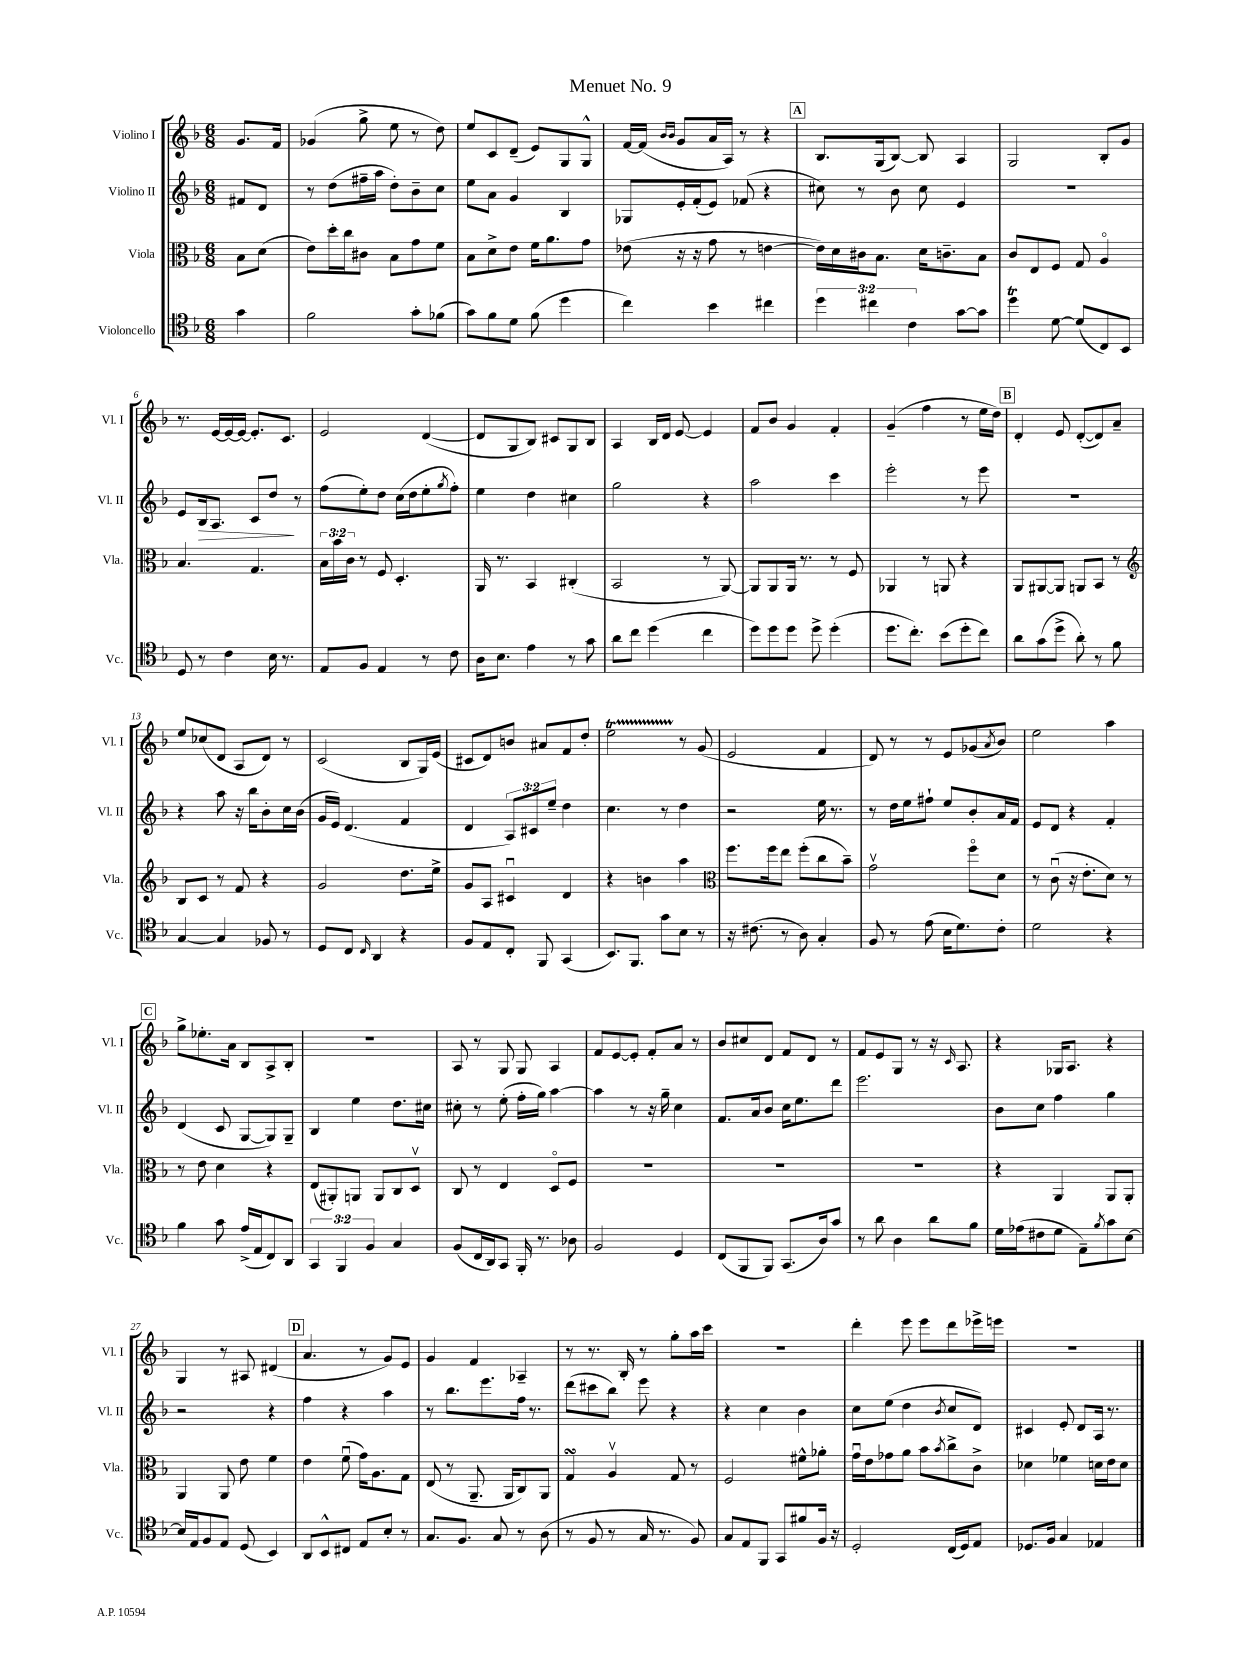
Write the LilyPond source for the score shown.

\header { title = "Menuet No. 9" }
<<
\new StaffGroup <<
\new Staff = "s0" \with { instrumentName = "Violino I" shortInstrumentName = "Vl. I" } {
    \clef treble \key f \major \numericTimeSignature \time 6/8 \partial 4
    g'8. f'16 |
    ges'4( g''8-> e''8 r8 d''8) |
    e''8 c'8 d'8--( e'8) g8 g8-^ |
    f'16~ f'16( \grace { bes'16 bes'16 } g'8 a'16 a16) r8 r4 |
    \mark \markup { \box "A" } bes8. g16( bes8~) bes8 a4 |
    g2 bes8-. g'8 |
    r8. e'16~ e'16~ e'16~ e'8.-. c'8. |
    e'2 d'4~( |
    d'8 g8 bes8) cis'8 g8 bes8 |
    a4 bes16 d'16 e'8~ e'4 |
    f'8 bes'8 g'4 f'4-. |
    g'4--( f''4 r8 e''16 d''16) |
    \mark \markup { \box "B" } d'4-. e'8 d'8~-.( d'8) a'8-- |
    e''8 ces''8( d'8 a8 d'8) r8 |
    c'2( bes8 g16) e'16( |
    cis'8 d'8) b'8 ais'8 f'8 d''8-. |
    e''2\startTrillSpan r8\stopTrillSpan g'8( |
    e'2 f'4 |
    d'8) r8 r8 e'8 ges'8( \acciaccatura { a'8 } bes'8) |
    e''2 a''4 |
    \mark \markup { \box "C" } g''8-> ees''8.-. a'16 bes8 a8-> bes8-. |
    R2. |
    a8 r8 g8 g8 a4 |
    f'8 e'8~ e'8-. f'8-. a'8 r8 |
    bes'8 cis''8 d'8 f'8 d'8 r8 |
    f'8 e'8 g8 r8 r16 \grace { c'16 } a8. |
    r4 ges16 a8. r4 |
    g4 r8 ais8 dis'4( |
    \mark \markup { \box "D" } a'4. r8 g'8) e'8 |
    g'4 f'4 aes4-- |
    r8 r8. bes16-. r8 g''8-. a''16 c'''16 |
    R2. |
    d'''4-. e'''8 e'''8 d'''8 ees'''16-> e'''16 |
    R2. \bar "|." |
}
\new Staff = "s1" \with { instrumentName = "Violino II" shortInstrumentName = "Vl. II" } {
    \clef treble \key f \major \numericTimeSignature \time 6/8 \override Staff.TupletNumber.text = #tuplet-number::calc-fraction-text \partial 4
    fis'8 d'8 |
    r8 d''8( fis''16-- a''16 d''8-.) bes'8-- c''8 |
    e''8 a'8 g'4 bes4 |
    ges8 e'16-. f'16-.( e'8) fes'8( r4 |
    \mark \markup { \box "A" } cis''8) r8 bes'8 cis''8 e'4 |
    R2. |
    e'8 bes16\> a8. c'8 d''8\! r8 |
    f''8( e''8-.) d''8 c''16( d''16 e''8-. \acciaccatura { g''8 } f''8-.) |
    e''4 d''4 cis''4 |
    g''2 r4 |
    a''2 c'''4 |
    e'''2-. r8 e'''8 |
    \mark \markup { \box "B" } R2. |
    r4 a''8 r16 bes''16 bes'8-. c''16 bes'16( |
    g'16 e'16) d'4.( f'4 |
    d'4 \tuplet 3/2 { a8) cis'8 e''8-- } d''4 |
    c''4. r8 d''4 |
    r2 e''16 r8. |
    r8 d''16 e''16 fis''8-! e''8 bes'8-. a'16 f'16 |
    e'8 d'8 r4 f'4-. |
    \mark \markup { \box "C" } d'4( c'8 g8~ g8) g8-- |
    bes4 e''4 d''8. cis''16 |
    cis''8-. r8 e''8-.( f''16-. g''16) a''4~ |
    a''4 r8 r16 g''16-- c''4 |
    f'8. a'16 bes'8 c''16 e''8. d'''8 |
    e'''2. |
    bes'8 c''8 f''4 g''4 |
    r2 r4 |
    \mark \markup { \box "D" } f''4 r4 a''4 |
    r8 bes''8. e'''8. f''16 r8. |
    d'''8( cis'''8 bes''8) e'''8 r4 |
    r4 c''4 bes'4 |
    c''8 e''8( d''4 \acciaccatura { bes'8 } c''8 d'8) |
    cis'4 e'8-. d'8 a16 r8. \bar "|." |
}
\new Staff = "s2" \with { instrumentName = "Viola" shortInstrumentName = "Vla." } {
    \clef alto \key f \major \numericTimeSignature \time 6/8 \override Staff.TupletNumber.text = #tuplet-number::calc-fraction-text \partial 4
    bes8 d'8( |
    e'8) d''16-. c''16 cis'8 bes8 g'8 f'8 |
    bes8 d'8-> e'8 f'16 a'8. g'8 |
    ees'8( r16 r16 g'8 r8 e'4~ |
    \mark \markup { \box "A" } e'16) d'16 cis'16 bes8. d'16 c'8.-- bes8 |
    c'8 e8 f8 g8 a4\flageolet |
    bes4. g4. |
    \tuplet 3/2 { bes16 bes'16 c'16 } r8 f8 d4.-. |
    a,16 r8. bes,4 cis4-.( |
    bes,2 r8 a,8~) |
    a,8 a,8 a,16 r8. r8 f8 |
    aes,4 r8 a,8 r4 |
    \mark \markup { \box "B" } a,8 ais,8~ ais,8 a,8 bes,8 r8 |
    \clef treble bes8 c'8 r8 f'8 r4 |
    g'2 d''8. e''16-> |
    g'8 a8 cis'4\downbow d'4 |
    r4 b'4 a''4 |
    \clef alto f''8. f''16 e''8 f''8-.( c''8 bes'8--) |
    g'2\upbow f''8\flageolet d'8 |
    r8 c'8\downbow( r16 e'8.-. d'8) r8 |
    \mark \markup { \box "C" } r8 e'8 d'4 r4 |
    e8( ais,8-.) a,8 a,8 c8 d8\upbow |
    c8 r8 e4 d8\flageolet f8 |
    R2. |
    R2. |
    R2. |
    r4 a,4 a,8 a,8-. |
    a,4 a,8 e'8 f'4 |
    \mark \markup { \box "D" } e'4 f'8\downbow( g'16) a8. g8 |
    e8( r8 a,8.-- a,16 c8) a,8 |
    g4\turn a4\upbow g8 r8 |
    f2 fis'8-^ aes'8-. |
    g'16\downbow e'16 ges'8 a'8 bes'8 \acciaccatura { bes'8 } c''8-> c'8-> |
    des'4 fes'4 d'16 e'16 d'8 \bar "|." |
}
\new Staff = "s3" \with { instrumentName = "Violoncello" shortInstrumentName = "Vc." } {
    \clef tenor \key f \major \numericTimeSignature \time 6/8 \override Staff.TupletNumber.text = #tuplet-number::calc-fraction-text \partial 4
    g'4 |
    f'2 g'8-. fes'8( |
    g'8) f'8 d'8 f'8( d''4 |
    c''4) bes'4 cis''4 |
    \mark \markup { \box "A" } \tuplet 3/2 { d''4 cis''4 c'4 } g'8~ g'8 |
    d''4\trill d'8~ d'8( c8) bes,8 |
    d8 r8 c'4 bes16 r8. |
    e8 f8 e4 r8 c'8 |
    a16 bes8. e'4 r8 g'8 |
    a'8 c''8 d''4( c''4 |
    d''8) d''8 d''8 d''8-> d''4-.( |
    d''8. c''8.-.) bes'8( d''8-. c''8) |
    \mark \markup { \box "B" } a'8 g'8( d''8-> a'8-.) r8 f'8 |
    g4~ g4 fes8 r8 |
    d8 c8 \grace { c16 } a,4 r4 |
    f8 e8 c8-. f,8 g,4( |
    bes,8.) f,8. g'8 bes8 r8 |
    r16 cis'8.( r8 a8) g4-. |
    f8 r8 e'8( bes16 d'8.) c'8-. |
    d'2 r4 |
    \mark \markup { \box "C" } f'4 g'8 e'16->( e16 c8) a,8 |
    \tuplet 3/2 { g,4 f,4 f4 } g4 |
    f8( c16 a,16) g,8 f,16-. r8. aes8 |
    f2 d4 |
    c8( f,8 f,8) g,8.( a16) g'8 |
    r8 a'8 a4 a'8 f'8 |
    d'16 ees'16( cis'8 d'8 e8--) \acciaccatura { f'8 } g'8 bes8~ |
    bes16 e16 f8 e8 d8( bes,4) |
    \mark \markup { \box "D" } a,8 bes,8-^ cis8 e8 bes8-. r8 |
    g8. f8. g8 r8 a8( |
    r8 f8 r8 g16 r8. f8) |
    g8 e8 f,8 g,8 fis'8 f16 r16 |
    d2-. c16( d16) e8 |
    des8. f16 g4 ees4 \bar "|." |
}
>>
>>
